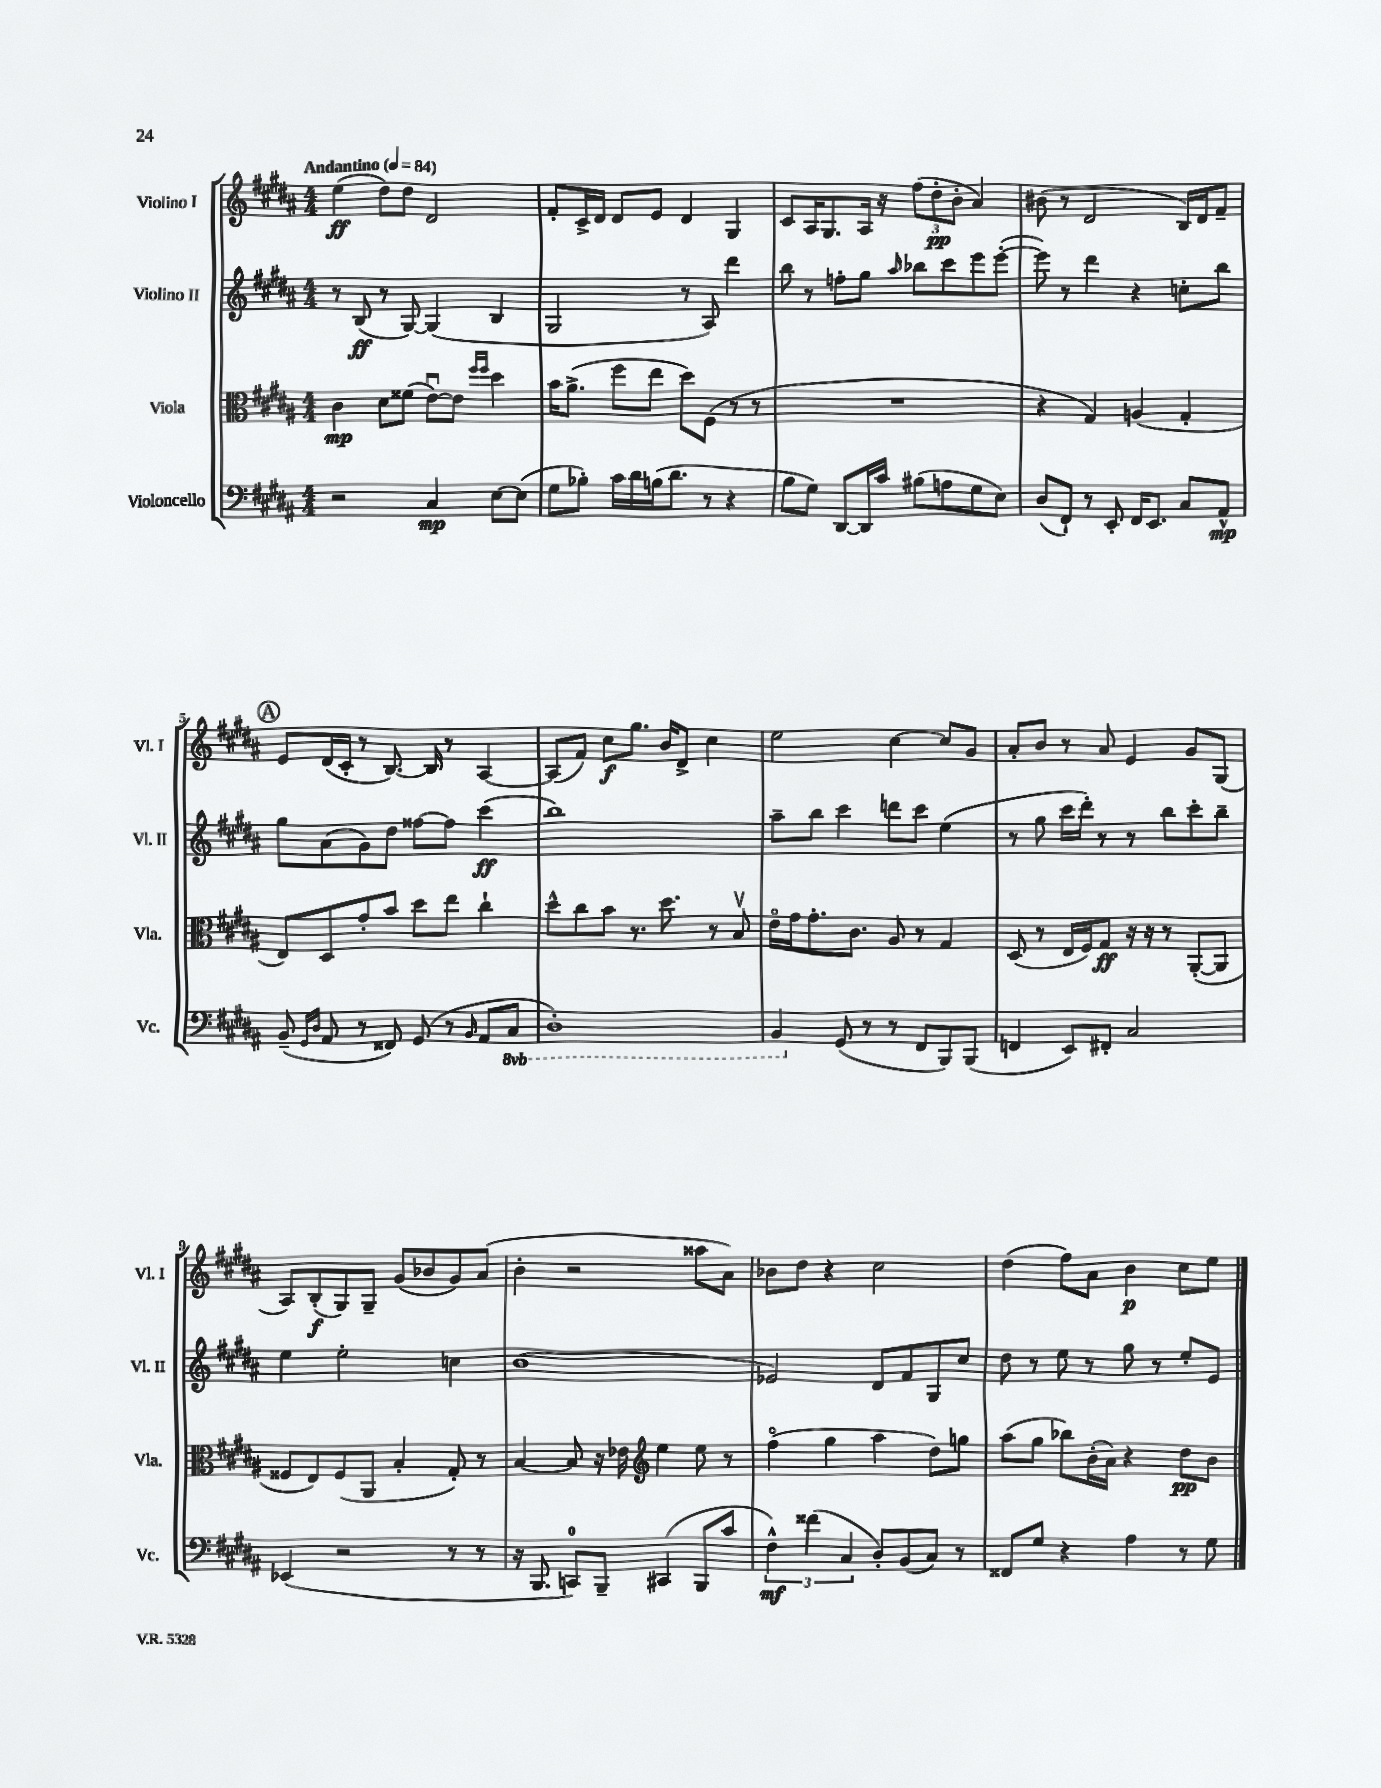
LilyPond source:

<<
\new StaffGroup <<
\new Staff = "s0" \with { instrumentName = "Violino I" shortInstrumentName = "Vl. I" } {
    \clef treble \key b \major \numericTimeSignature \time 4/4 \tempo "Andantino" 4 = 84
    e''4\ff( dis''8) dis''8 dis'2 |
    fis'8-. cis'16-> dis'16 dis'8 e'8 dis'4 gis4 |
    cis'8 ais16 gis8. ais16 r16 \tuplet 3/2 { fis''8( dis''8-.\pp b'8-. } ais'4) |
    bis'8( r8 dis'2 b16) dis'16 fis'8-- |
    \mark \markup { \circle "A" } e'8 dis'16( cis'16-. r8 b8.~) b16 r8 ais4~ |
    ais8( fis'8) cis''8\f gis''8. b'16 dis'8-> cis''4 |
    e''2 cis''4~ cis''8 gis'8 |
    ais'8-. b'8 r8 ais'8 e'4 gis'8 gis8( |
    ais8) b8-.\f( gis8) gis8-- gis'8( bes'8 gis'8) ais'8( |
    b'4-. r2 aisis''8 ais'8) |
    bes'8 dis''8 r4 cis''2 |
    dis''4( fis''8) ais'8 b'4\p cis''8 e''8 \bar "|." |
}
\new Staff = "s1" \with { instrumentName = "Violino II" shortInstrumentName = "Vl. II" } {
    \clef treble \key b \major \numericTimeSignature \time 4/4
    r8 b8\ff( r8 gis8~) gis4( b4 |
    gis2 r8 ais8) dis'''4 |
    b''8 r8 f''8-. gis''8 \grace { ais''16 } bes''8 cis'''8 e'''8 e'''8~-.( |
    e'''8) r8 dis'''4 r4 c''8-. b''8 |
    \mark \markup { \circle "A" } gis''8 ais'8( gis'8) dis''8 fisis''8~ fisis''8 cis'''4\ff( |
    b''1) |
    ais''8-- b''8 cis'''4 d'''8 cis'''8 e''4( |
    r8 gis''8 cis'''16 dis'''16-.) r8 r8 b''8 cis'''8-. b''8-- |
    e''4 e''2-. c''4 |
    b'1( |
    ees'2) dis'8 fis'8 gis8 cis''8 |
    dis''8 r8 e''8 r8 gis''8 r8 e''8-. e'8 \bar "|." |
}
\new Staff = "s2" \with { instrumentName = "Viola" shortInstrumentName = "Vla." } {
    \clef alto \key b \major \numericTimeSignature \time 4/4
    cis'4\mp dis'8 fisis'8( e'8~\downbow) e'8 \grace { fis''16 fis''16 } dis''4 |
    b'16 ais'8.->( fis''8 e''8 dis''8) fis8( r8 r8 |
    R1 |
    r4 gis4) a4( gis4-. |
    \mark \markup { \circle "A" } e8) dis8 gis'8-. b'8 dis''8 e''8 cis''4-! |
    dis''8-^ cis''8 b'8 r8. dis''8. r8 b8\upbow |
    e'16\flageolet gis'16 gis'8.-. cis'8. ais8 r8 gis4 |
    dis8( r8 e16 fis16) gis8\ff r16 r16 r8 ais,8~-.( ais,8 |
    fisis8 e8) fisis8( ais,8 b4-. gis8-.) r8 |
    b4~ b8 r16 ees'16 \clef treble e''4 e''8 r8 |
    fis''4\flageolet( gis''4 ais''4 dis''8) g''8 |
    ais''8( gis''8 bes''8) b'16-.( ais'16) r4 dis''8\pp b'8 \bar "|." |
}
\new Staff = "s3" \with { instrumentName = "Violoncello" shortInstrumentName = "Vc." } {
    \clef bass \key b \major \numericTimeSignature \time 4/4 \set Staff.ottavationMarkups = #ottavation-simple-ordinals
    r2 cis4\mp e8~ e8( |
    gis8 bes8-.) cis'16 dis'16 b16( dis'8. r8 r4 |
    b8 gis8) dis,8~ dis,16 cis'16 bis8( a8 gis8 e8) |
    dis8( fis,8-!) r8 e,8-. fis,16 e,8. cis8 ais,8-^\mp |
    \mark \markup { \circle "A" } b,8--( \grace { gis,16 dis16 } ais,8 r8 fisis,8) gis,8( r8 \grace { b,16 } ais,8 \ottava #-1 cis,8 |
    dis,1-.) |
    b,,4 \ottava #0 gis,8( r8 r8 fis,8 b,,8) b,,8( |
    f,4 e,8) fis,8-. cis2 |
    ees,4( r2 r8 r8 |
    r16 b,,8. c,8-0) b,,8-- cis,4( b,,8 cis'8 |
    \tuplet 3/2 { fis4-^\mf) fisis'4( cis4 } dis8-.) b,8( cis8) r8 |
    fisis,8 gis8 r4 ais4 r8 gis8 \bar "|." |
}
>>
>>
